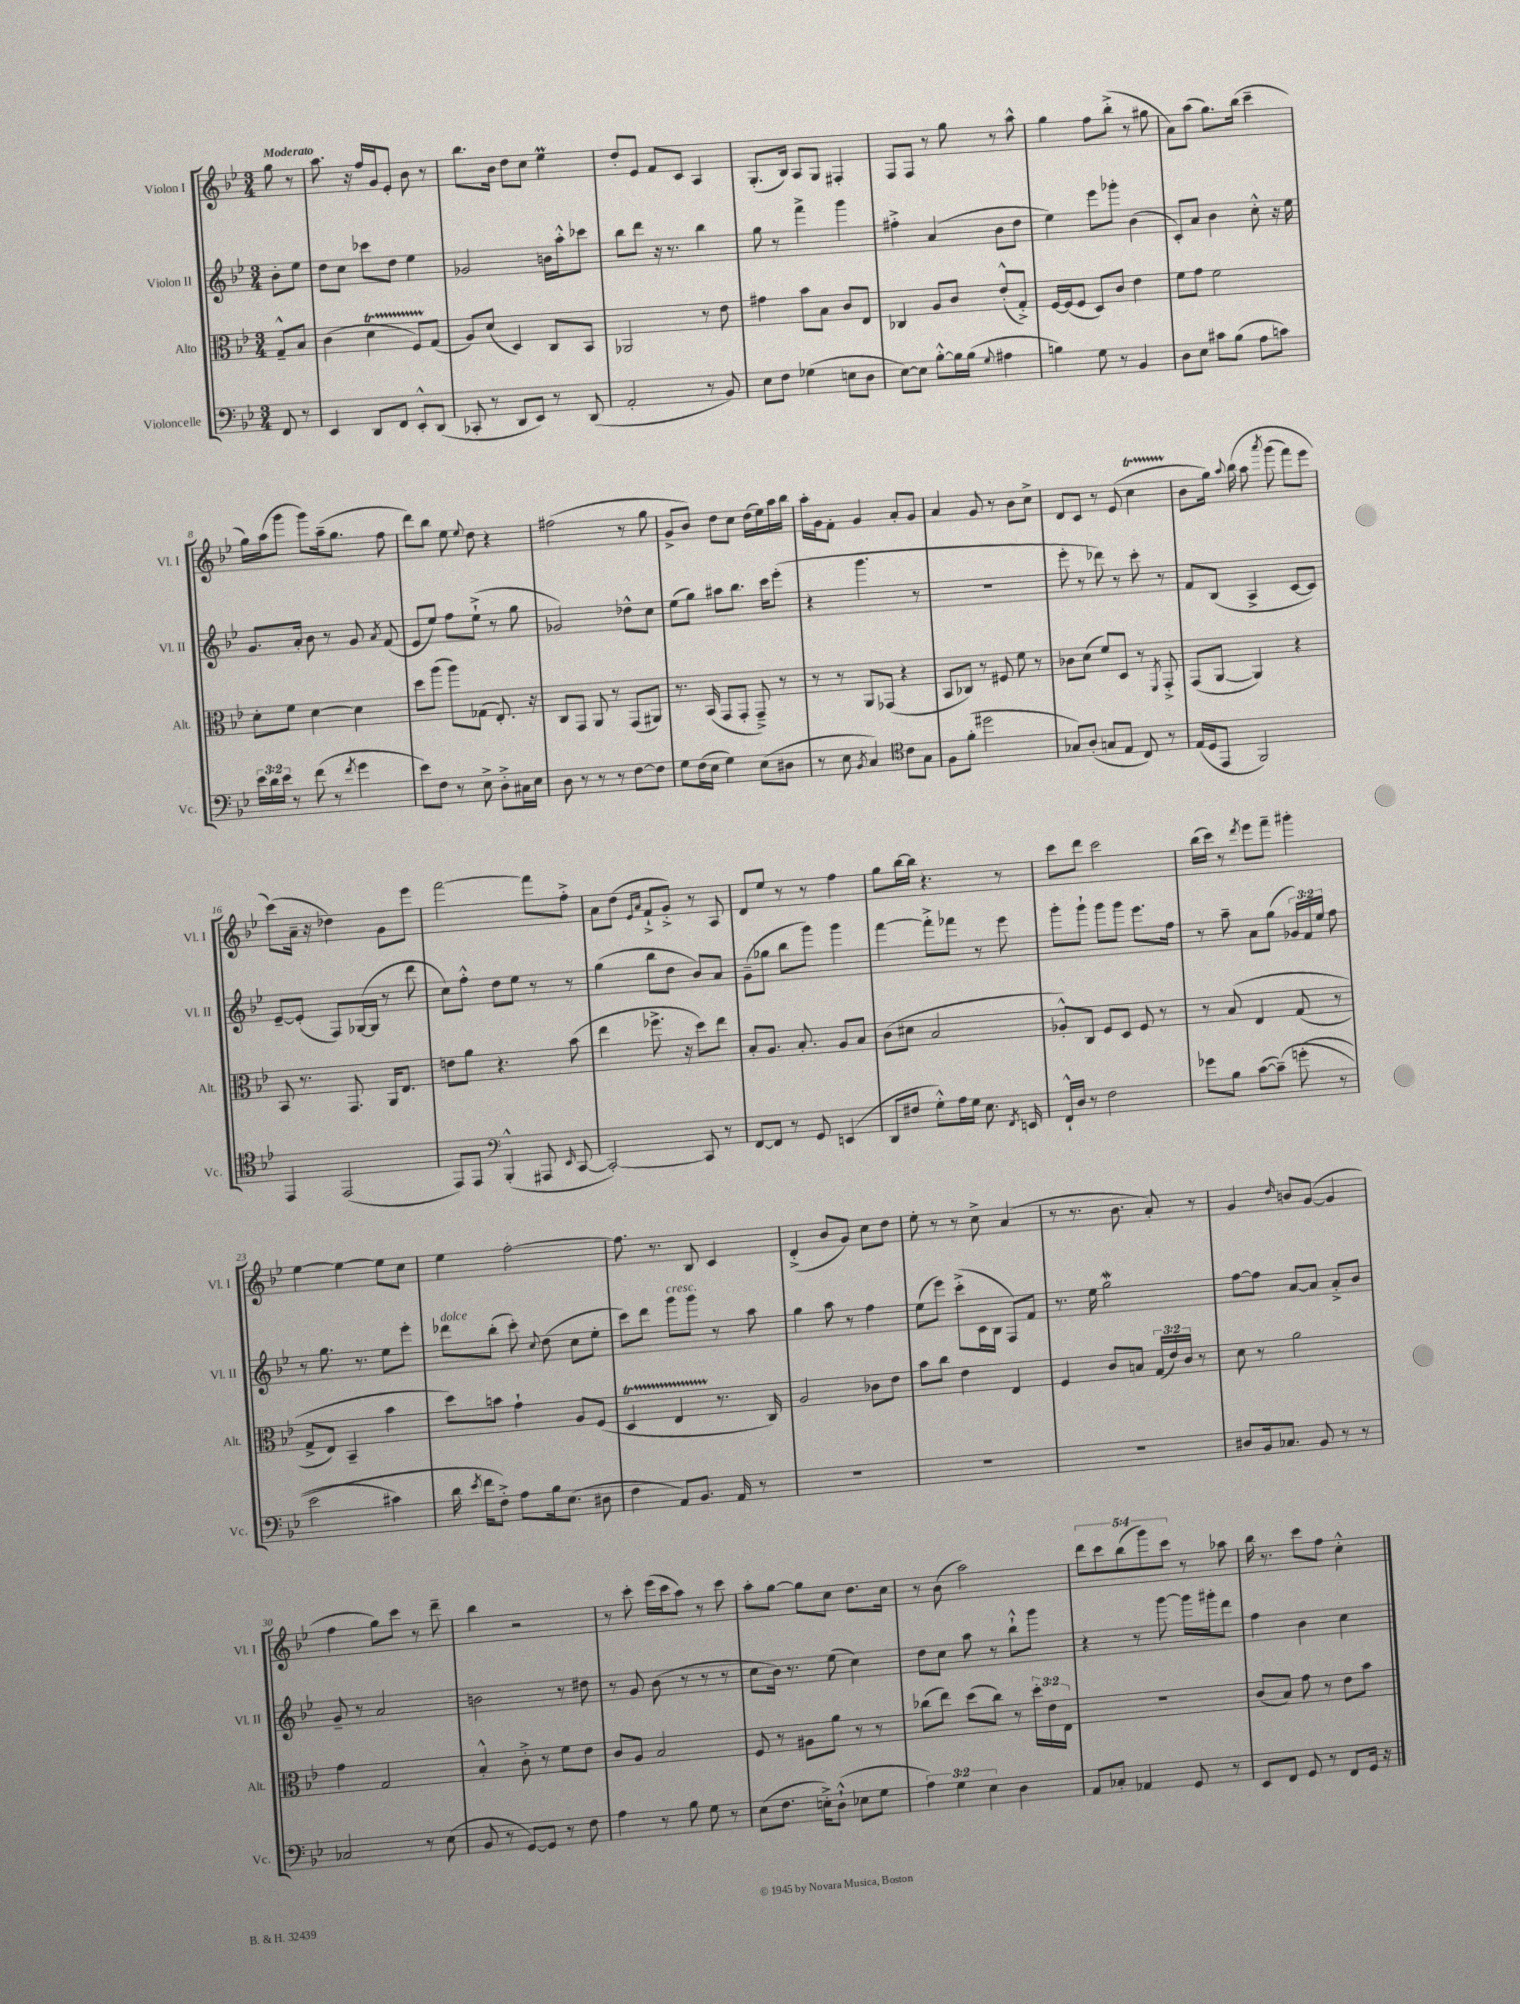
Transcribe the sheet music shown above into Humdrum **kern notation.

**kern	**kern	**kern	**kern
*part4	*part3	*part2	*part1
*staff4	*staff3	*staff2	*staff1
*I"Violoncelle	*I"Alto	*I"Violon II	*I"Violon I
*I'Vc.	*I'Alt.	*I'Vl. II	*I'Vl. I
*clefF4	*clefC3	*clefG2	*clefG2
*k[b-e-]	*k[b-e-]	*k[b-e-]	*k[b-e-]
*M3/4	*M3/4	*M3/4	*M3/4
=	=	=	=
!	!	!	!LO:TX:a:B:t=Moderato
8FF/	8G~^^/L	8b-'\L	8gg\
8r	8B-/J	8ee-\J	8r
=1	=1	=1	=1
4EE-/	(4c\	8dd\L	8.aa\
.	.	8cc\J	.
.	.	.	16r
8DD/L	4dt\	8ccc-X\L	16ff/LL
.	.	.	16g/J
8FF/J	.	8dd\J	8e-'/J
8EE-'^^/L	8FTTT/L)	4ee-\	8b-\
(8DD/J	(8G/J	.	8r
=2	=2	=2	=2
8CC-X'/	8A/L)	2g-X/	8.bb-\L
8r	(8d/J	.	.
.	.	.	16b-\Jk
8DD/L	4D/)	.	8dd\L
8EE-/J)	.	.	8cc\J
8r	8C/L	16bn\LL	4ee-M\
.	.	16aa'^^\J	.
(8DD/	8BB-/J	8ccc-X\J	.
=3	=3	=3	=3
2AA'/	2AA-X/	8bb-\L	8dd'/L
.	.	8ddd\J	8e-/J
.	.	16r	8f/L
.	.	8.r	.
.	.	.	8c/J
8r	8r	4bb-\	4A/
8BB-/)	8e-\	.	.
=4	=4	=4	=4
8E-\L	4g#X\	8gg\	(8.G'/L
8F\J	.	8r	.
.	.	.	16B-/Jk)
(4G-X\	8b-\L	4fff^\	8A/L
.	8B-\J	.	8G/J
8En\L	8c/L	4ggg\	4F#X'/
8D\J	8E-/J	.	.
=5	=5	=5	=5
[8E-\L)	4C-X/	4ff#X'^\	8F/L
8E-\J]	.	.	8F/J
[8B-'^^\L	8A/L	(4a/	8r
16B-\L]	8c/J	.	8gg\
(16B-\JJ	.	.	.
8qqG/	.	.	.
4A#X\	(8e-'^^/L	8b-\L	8r
.	8G'^/J)	8dd\J	8aa^^\
=6	=6	=6	=6
4Bn\)	[16F/LL	4ee-\)	4gg\
.	(16F/J]	.	.
.	8F/J	.	.
8G\	8D/L)	8eee-\L	8ff\L
8r	8c/J	8ggg-X'\J	(8bb-'^\J
4BB-/	4e-\	(4b-\	8r
.	.	.	8gg#X\
=7	=7	=7	=7
8D\L	8f\L	8c'/L)	8a\L)
8E-\J	8g\J	8a/J	(8aa\J
8c#X\L	2f\	4b-\	8.gg\L)
(8B-\J	.	.	.
.	.	.	(16bb-\Jk
8A\L	.	8cc'^^\	4ccc~\
8cn\J)	.	16r	.
.	.	16ee-\	.
!!LO:LB:g=z
=8	=8	=8	=8
24e-\LL	8d'\L	8.g/L	16gg\LL)
24d\	.	.	.
.	.	.	(16aa\J
24e-\JJ	.	.	.
8r	8f\J	.	8ggg\J
.	.	16a'/Jk	.
(8f\	[4d\	8b-\	8ggg\L)
8r	.	8r	(16aa~\k
.	.	.	8.gg\J
8qf/	.	.	.
4g\	4d\]	8g/	.
.	.	8qa/	.
.	.	(8f/	8ff\
=9	=9	=9	=9
8e-\L)	8dd\L	8e-/L	8ddd\L)
8F\J	(8aa\J	8ee-/J)	8bb-\J
8r	8aa\L)	8ff\L	8ee-\
.	.	.	8qqee-/
8E-^\	(8G-X\J	(8ee-`^\J	8dd\
8D'^\L	8.E-'/)	8r	4r
16C#X\L	.	8gg\	.
16E-\JJ	16r	.	.
=10	=10	=10	=10
8D\	8C/L	2g-X/)	(2ff#X\
8r	8GG/J	.	.
8r	8AA/	.	.
8r	8r	.	.
[8F\L	(8GG/L	8dd-X^^\L	8r
8F\J]	8AA#X/J)	8cc\J	8gg\
=11	=11	=11	=11
8G\L	8.r	(8ee-\L	8g^/L
(16F\L	.	8gg\J)	8b-/J)
16E-\JJ	(16BB-/	.	.
4G\)	8GG/L	8aa#X\L	8dd\L
.	8GG'/J	8.bb-\J	8cc\J
(8E-\L	8GG~^/)	.	(16dd\LL
.	.	16ccc\KL	16ee-\)
8D#X\J	8r	(8eee-'\J	16aa\
.	.	.	16bb-\JJ
=12	=12	=12	=12
8r	8r	4r	16aa'\LL
.	.	.	16g\J
8E-\	8r	.	8f'\J
8qBB-/	.	.	.
4C/)	8AA/L	4.ggg\	4g/
.	(8GG-X/J	.	.
*clefC4	*	*	*
8c\L	4r	.	8a'/L
8G\J	.	8r	8g/J
=13	=13	=13	=13
8F\L	8BB-/L	2.r	4a/
(8f'\J	8C-X/J)	.	.
2dd#X\	8r	.	8g/
.	8F#X/	.	8r
.	8f\	.	8b-\L
.	8r	.	8cc^\J
=14	=14	=14	=14
8G-X/L)	8c-X\L	8eee-'\	8d/L
(8A'/J	(8d\J	8r	8c/J
8Gn/L	8f/L)	8ddd-X\)	8r
8E-/J	8D/J	8r	(8e-/
8C/)	8r	8ccc'\	4ccT\
.	8qFF/	.	.
8r	8GG'^/	8r	.
=15	=15	=15	=15
(16E-/LL	(8GG/L	8f/L	8b-\L
16D/J	.	.	.
8EE-/J	[8AA/J	(8B-/J	16gg\Jk)
.	.	.	8qqaa/
.	.	.	(16bb-\
2FF/)	4AA/])	4A^/	8aa\
.	.	.	8qaaa/
.	.	.	(8ggg\
.	4r	[8c/L	8fff\L)
.	.	8c/J])	8eee-\J
!!LO:LB:g=z
=16	=16	=16	=16
4EE-/	8BB-/	[8e-~/L	(8ccc\L)
.	8.r	(8e-'/J]	16a~\Jk
.	.	.	16r
(2EE-/	.	8F/L)	4dd-X\)
.	8.GG/	.	.
.	.	([16G-X/L	.
.	.	16G-/JJ]	.
.	16AA/KL	8r	8g\L
.	8.E-/J	.	.
.	.	8ddd\	8eee-\J
=17	=17	=17	=17
8EE-/L)	8en\L	8cc\L)	[2fff\
8EE-/J	8a\J	8ff'^^\J	.
*clefF4	*	*	*
(4BBB-'^^/	4.r	8dd\L	.
.	.	8ee-\J	.
8AAA#X/	.	8r	8fff\L]
16qqEE-/	.	.	.
[8CC/	(8b-\	8r	8ff'^\J
=18	=18	=18	=18
2CC'/_)	4ee-\	(4gg\	8a\L
.	.	.	(8dd\J
.	.	.	16qqe-/LL
.	.	.	16qqa/JJ
.	8.ff-X^\	8bb-\L	8f`^/L
.	.	8dd\J	8g'^/J)
.	16r	.	.
8CC/]	8dd\L)	8b-/L)	8r
8r	8ee-\J	8a/J	8A/
=19	=19	=19	=19
[8FF/L	8B-'/L	(8g~\L	8d/L
8FF/J]	8.A/J	8gg-X\J	8ee-/J
8r	.	8bb-\L	8r
.	8.B-'/	.	.
8GG/	.	8ggg\J)	8r
(4EEn/	8A/L	4ggg\	4ff\
.	8B-/J	.	.
=20	=20	=20	=20
8DD/L	(8c\L	[4fff\	8gg\L
8F#X/J	8d#X\J	.	[16bb-\L
.	.	.	16bb-\JJ]
8G'^^\L)	2B-/	8fff'^\L]	4.r
16A\L	.	8fff-X\J	.
16G\JJ	.	.	.
8.E-\	.	8r	.
.	.	8eee-\	8r
8qFF/	.	.	.
16EEn/	.	.	.
=21	=21	=21	=21
16FF`^^/LL	8A-X'^^/L)	8ggg'\L	8ccc\L
16D/JJ	.	.	.
8r	8C/J	8ggg`\J	8ddd\J
2F\	8F/L	8ggg\L	2ccc\
.	8D/J	8ggg\J	.
.	8F/	8.eee-\L	.
.	8r	.	.
.	.	16ff\Jk	.
=22	=22	=22	=22
8g-X\L	8r	8r	(16bb-\LL
.	.	.	16ccc\JJ)
8B-\J	(8B-/	8aa~\	8r
.	.	.	8qddd/
([8c\L	4E-/	8a\L	8eee-\L
(8c~\J])	.	(8gg\J	8fff~\J
(8gn'\	(8G/	24g-X/LL)	4ggg#X'\
.	.	24f/	.
.	.	24ee-/JJ	.
8r	8r	8ff\	.
!!LO:LB:g=z
=23	=23	=23	=23
2e-\	8G^/L	8r	[4ee-\
.	8E-/J)	8.gg\	.
.	4BB-~/	.	4ee-\_
.	.	8.r	.
4c#X\)	4b-\	8ee-\L	8ee-\L]
.	.	8eee-'\J	8cc\J
=24	=24	=24	=24
!	!	!LO:TX:a:i:t=dolce	!
16d\	8dd\L)	8ddd-X\L	4ee-\
8qe-/	.	.	.
16f\KL	.	.	.
8F'^\J)	8bn\J	(8bb-'\J	.
8A\L	4g`\	8ccc'\)	[2ff'\
.	.	8qqcc/	.
16B-\k	.	(8dd\	.
(8.E-\J	.	.	.
.	8A/L	8cc\L	.
8D#X\	(8F/J	8ee-'\J	.
=25	=25	=25	=25
4F\	4Dt/	8ccc\L)	8.ff\]
.	.	8ddd\J	.
.	.	.	8.r
!	!	!LO:TX:a:i:t=cresc.	!
8AA/L)	4E-TTT/	8ggg\L	.
8.BB-/J	.	8ggg\J	8B-/
.	8.r	8r	4c/
16AA/	.	.	.
8r	.	8aa\	.
.	16C/)	.	.
=26	=26	=26	=26
2.r	2A/	4gg\	(4d'^/
.	.	8aa\	8b-/L
.	.	8r	8g/J)
.	8c-X\L	4ff\	8cc\L
.	8e-\J	.	8dd\J
=27	=27	=27	=27
2.r	8b-\L	(8ee-\L	8ee-'\
.	8cc\J	8eee-\J)	8r
.	4e-\	(8ccc'^\L	8r
.	.	16c\L	8cc^\
.	.	16B-\JJ	.
.	4E-/	8F/L)	(4a/
.	.	8f/J	.
=28	=28	=28	=28
2.r	4F/	8.r	8r
.	.	.	8.r
.	.	16ee-\	.
.	8c/L	2ggW\	.
.	.	.	8.b-\
.	8Bn/J	.	.
.	(24G/LL	.	8a'/)
.	24e-/)	.	.
.	24c/JJ	.	.
.	8r	.	8r
=29	=29	=29	=29
8D#X/L	8d\	[8ff\L	4g/
16BB-/k	8r	8ff\J]	.
8.C-X/J	.	.	.
.	.	.	16qqdd/
.	2a\	[8a/L	8bn/L
8BB-/	.	8a/J]	([8g/J
8r	.	8a'^/L	4g/]
8r	.	8b-/J	.
!!LO:LB:g=z
=30	=30	=30	=30
2C-X/	4g\	8g~/	4ff\
.	.	8r	.
.	2G/	2a/	8gg\L)
.	.	.	8ccc\J
8r	.	.	8r
(8E-\	.	.	8ddd~\
=31	=31	=31	=31
8BB-/	4B-'^^/	2bn\	4bb-\
8r	.	.	.
[8GG/L)	8c'^\	.	2r
8GG/J]	8r	.	.
8r	8f\L	8r	.
8F\	8e-\J	8dd#X\	.
=32	=32	=32	=32
4A\	8c/L	8r	8r
.	8A/J	8g/	8ccc'\
8r	2B-/	(8b-\	(16eee-\LL
.	.	.	16ccc\J
8B-\	.	8r	8aa\J)
8G\	.	8r	8r
8r	.	8r	8ccc\
=33	=33	=33	=33
(8E-\L	8F/	8cc\L	8aa'\L
8.F\J	8r	16b-\Jk)	[8gg\J
.	.	8.r	.
.	8A#X\L	.	8gg\L]
16En'^\KL)	.	.	.
(8D`^^\J	8a\J	(8ee-\	8cc\J
8E-X\L	8r	4cc\)	8.dd\L
8G\J	8r	.	.
.	.	.	16cc\Jk
=34	=34	=34	=34
6A\)	(8cc-X\L	8dd\L	8r
.	8ee-\J)	8cc\J	(8b-\
6G\	.	.	.
.	(8dd\L	8aa\	2aa\)
6E-\	.	.	.
.	8cc-\J)	8r	.
4D\	8r	8bb-`^^\L	.
.	24dd'\LL	8ggg\J	.
.	24e-\	.	.
.	24E-\JJ	.	.
=35	=35	=35	=35
8AA/L	2.r	4r	10ddd\L
.	.	.	10ccc\
8C-X'/J	.	.	.
.	.	.	(10bb-\
4AA-X/	.	8r	.
.	.	.	10ggg\)
.	.	[8ggg\	.
.	.	.	10ccc\J
8GG/	.	16ggg\LL]	8r
.	.	16ggg#X'\J	.
8r	.	8ddd\J	8aa-X\
=36	=36	=36	=36
8EE-/L	(8c/L	4ff\	16bb-\
.	.	.	8.r
8FF/J	8B-/J)	.	.
8GG/	8g\	4b-\	8ccc\L
8r	8r	.	8ff\J
8FF/L	8e-\L	4cc\	4cc'^^\
16GG/Jk	8b-\J	.	.
16r	.	.	.
==	==	==	==
*-	*-	*-	*-
